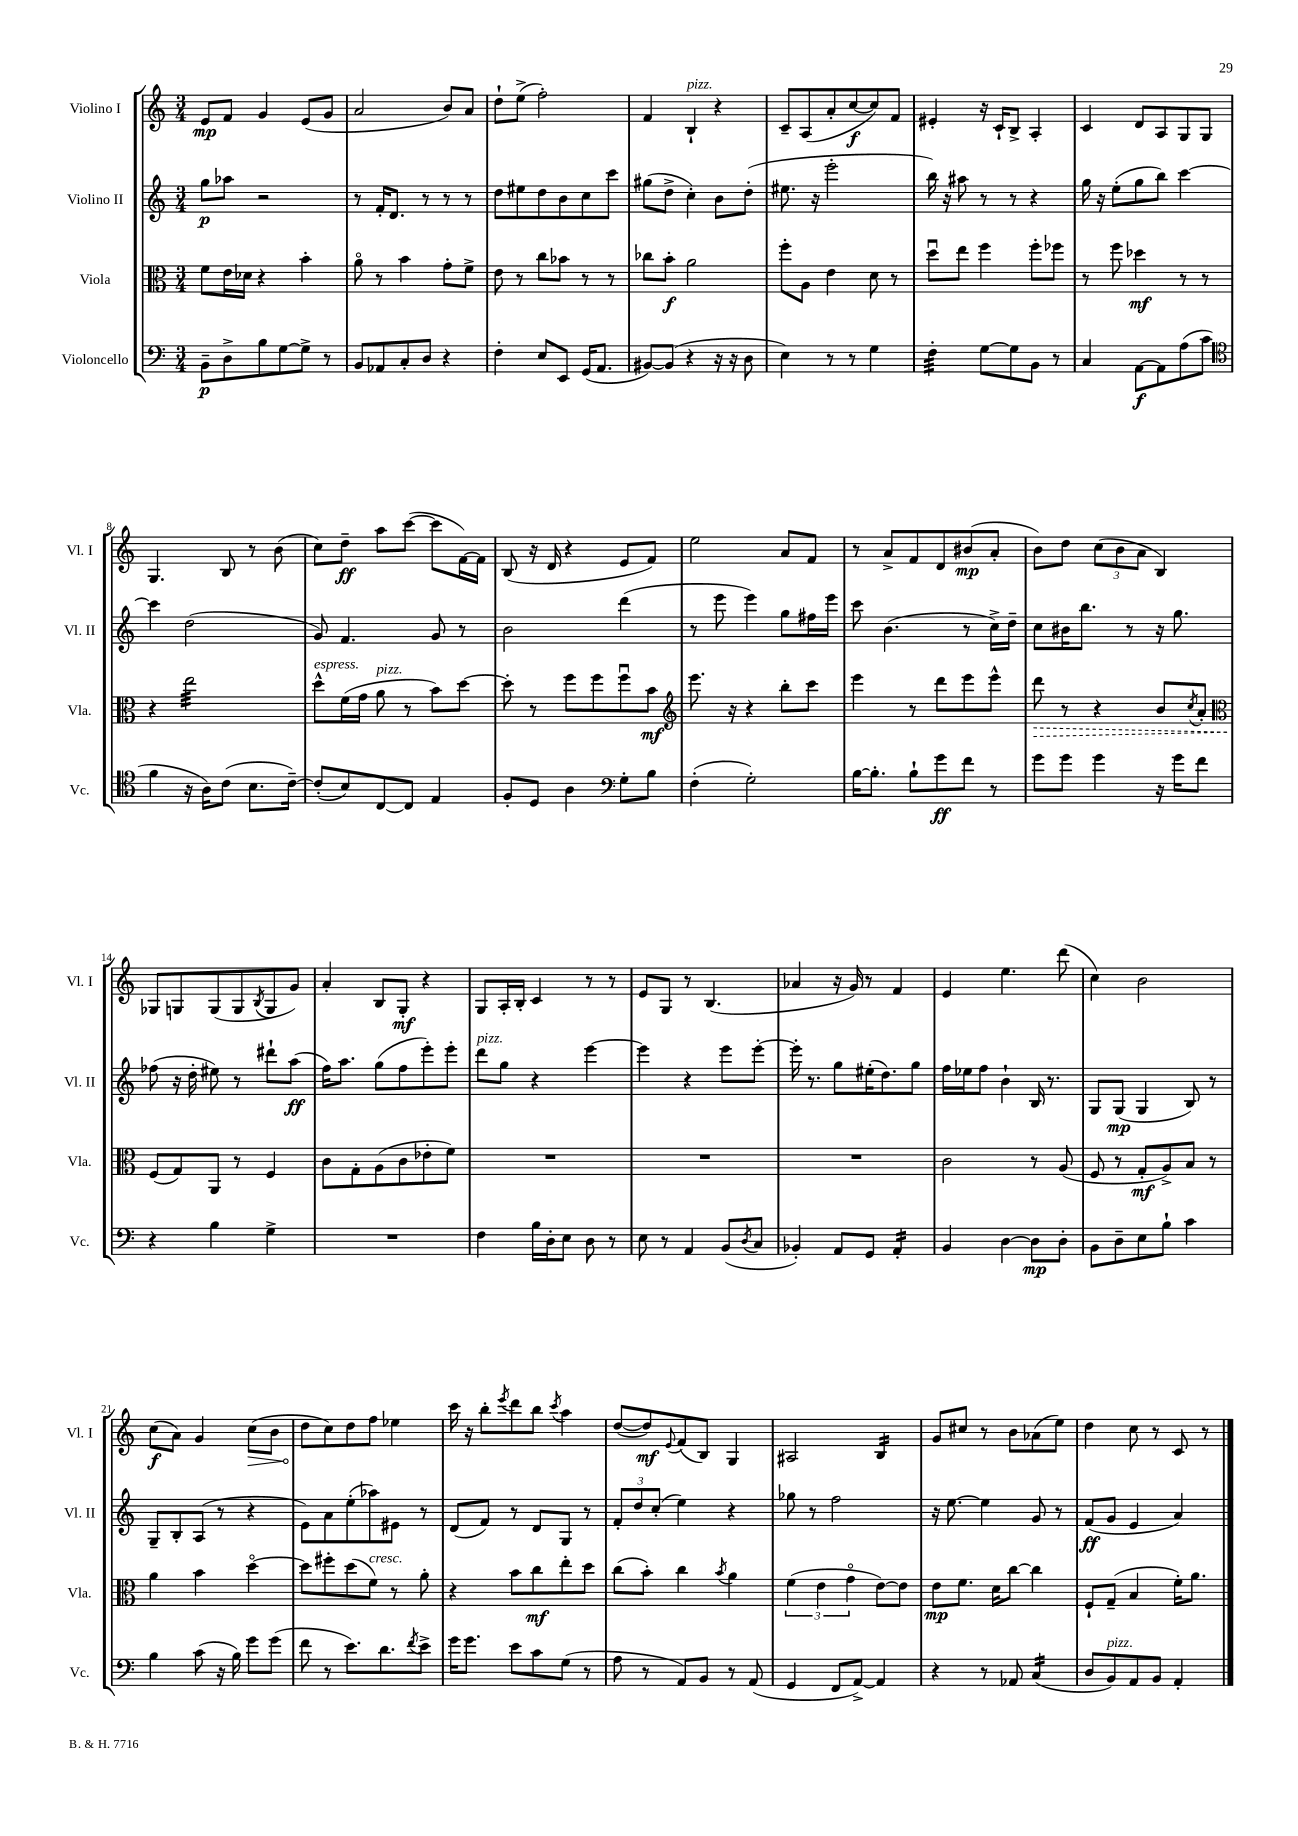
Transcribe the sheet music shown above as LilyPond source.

<<
\new StaffGroup <<
\new Staff = "s0" \with { instrumentName = "Violino I" shortInstrumentName = "Vl. I" } {
    \clef treble \key c \major \numericTimeSignature \time 3/4
    e'8\mp f'8 g'4 e'8( g'8 |
    a'2 b'8) a'8 |
    d''8-! e''8->( f''2-.) |
    f'4 b4-!^\markup { \italic "pizz." } r4 |
    c'8-- a8( a'8-. c''8~\f c''8) f'8 |
    eis'4-. r16 c'16-! b8-> a4-. |
    c'4 d'8 a8 g8 g8 |
    g4. b8 r8 b'8( |
    c''8) d''8--\ff a''8 c'''8~( c'''8 f'16~) f'16 |
    b8( r16 d'16 r4 e'8 f'8) |
    e''2 a'8 f'8 |
    r8 a'8-> f'8 d'8 bis'8\mp( a'8-. |
    b'8) d''8 \tuplet 3/2 { c''8( b'8 a'8 } b4) |
    ges8 g8 g8( g8 \acciaccatura { b8 } g8 g'8) |
    a'4-. b8 g8-.\mf r4 |
    g8 a16-. b16-. c'4 r8 r8 |
    e'8 g8 r8 b4.( |
    aes'4 r16 g'16) r8 f'4 |
    e'4 e''4. d'''8( |
    c''4) b'2 |
    c''8\f( a'8) g'4 \once \override Hairpin.circled-tip = ##t c''8\>( b'8 |
    d''8\! c''8) d''8 f''8 ees''4 |
    c'''16 r16 b''8-. \acciaccatura { e'''8 } d'''8 b''8 \acciaccatura { c'''8 } a''4 |
    d''8~( d''8\mf) \appoggiatura { e'8 } f'8( b8) g4 |
    ais2 b4:16 |
    g'8 cis''8 r8 b'8 aes'8( e''8) |
    d''4 c''8 r8 c'8 r8 \bar "|." |
}
\new Staff = "s1" \with { instrumentName = "Violino II" shortInstrumentName = "Vl. II" } {
    \clef treble \key c \major \numericTimeSignature \time 3/4
    g''8\p aes''8 r2 |
    r8 f'16-. d'8. r8 r8 r8 |
    d''8 eis''8 d''8 b'8 c''8 c'''8 |
    gis''8( d''8-> c''4-.) b'8 d''8-.( |
    eis''8. r16 e'''2-. |
    b''16) r16 ais''8 r8 r8 r4 |
    g''16 r16 e''8-.( g''8 b''8) c'''4~ |
    c'''4 d''2( |
    g'8) f'4. g'8 r8 |
    b'2 d'''4( |
    r8 e'''8 e'''4) g''8 fis''16 e'''16 |
    c'''8 b'4.( r8 c''16->) d''16-- |
    c''8 bis'16 b''8. r8 r16 g''8. |
    fes''8( r16 d''16-. eis''8) r8 dis'''8-! a''8\ff( |
    f''16) a''8. g''8( f''8 e'''8-.) e'''8-. |
    d'''8^\markup { \italic "pizz." } g''8 r4 e'''4~ |
    e'''4 r4 e'''8 e'''8~-. |
    e'''16-. r8. g''8 eis''16-.( d''8.) g''8 |
    f''16 ees''16 f''8 b'4-! b16 r8. |
    g8 g8\mp( g4 b8) r8 |
    g8-- b8-. a8( r8 r4 |
    e'8) a'8 e''8-.( aes''8) eis'8 r8 |
    d'8( f'8) r8 d'8 g8 r8 |
    \tuplet 3/2 { f'8-. d''8 c''8-.( } e''4) r4 |
    ges''8 r8 f''2 |
    r16 e''8.~ e''4 g'8 r8 |
    f'8\ff( g'8 e'4 a'4) \bar "|." |
}
\new Staff = "s2" \with { instrumentName = "Viola" shortInstrumentName = "Vla." } {
    \clef alto \key c \major \numericTimeSignature \time 3/4
    f'8 e'16 des'16 r4 b'4-. |
    a'8\flageolet r8 b'4 g'8-. f'8-> |
    e'8 r8 c''8 bes'8 r8 r8 |
    ces''8 b'8-.\f a'2 |
    f''8-. a8 e'4 d'8 r8 |
    d''8\downbow e''8 f''4 f''8-. fes''8 |
    r8 f''8 des''4\mf r8 r8 |
    r4 e''2:32 |
    d''8-^^\markup { \italic "espress." } f'16( g'16 a'8^\markup { \italic "pizz." } r8 b'8) d''8~ |
    d''8-. r8 f''8 f''8 f''8\downbow b'8\mf |
    \clef treble e'''8. r16 r4 b''8-. c'''8 |
    e'''4 r8 d'''8 e'''8 e'''8-^ |
    \once \override Hairpin.style = #'dashed-line d'''8\> r8 r4 b'8 \acciaccatura { c''8 } a'8-. |
    \clef alto f8\!( g8) a,8 r8 f4 |
    c'8 g8-. a8( c'8 ees'8-. f'8) |
    R2. |
    R2. |
    R2. |
    c'2 r8 a8( |
    f8 r8 g8-.\mf a8->) b8 r8 |
    a'4 b'4 d''4~\flageolet |
    d''8 fis''8-. d''8( f'8^\markup { \italic "cresc." }) r8 a'8-. |
    r4 b'8 c''8\mf e''8-. d''8 |
    c''8( b'8-.) c''4 \acciaccatura { b'8 } a'4 |
    \tuplet 3/2 { f'4( e'4 g'4\flageolet } e'8~) e'8 |
    e'8\mp f'8. d'16 c''8~ c''4 |
    f8-! g8--( b4 f'16-.) a'8. \bar "|." |
}
\new Staff = "s3" \with { instrumentName = "Violoncello" shortInstrumentName = "Vc." } {
    \clef bass \key c \major \numericTimeSignature \time 3/4
    b,8--\p d8-> b8 g8~ g8-> r8 |
    b,8 aes,8 c8-. d8 r4 |
    f4-. e8 e,8 g,16( a,8. |
    bis,8~) bis,8( r4 r16 r16 d8 |
    e4) r8 r8 g4 |
    f4:32-. g8~ g8 b,8 r8 |
    c4 a,8~\f a,8 a8( c'8 |
    \clef tenor f'4 r16 a16) c'8( b8. c'16~--) |
    c'8-.( b8) c8~ c8 e4 |
    f8-. d8 a4 \clef bass g8-. b8 |
    f4-.( g2-.) |
    b16~ b8.-. b8-! g'8\ff f'8 r8 |
    g'8 g'8 g'4 r16 g'16 f'8 |
    r4 b4 g4-> |
    R2. |
    f4 b16 d16-. e8 d8 r8 |
    e8 r8 a,4 b,8( \acciaccatura { d8 } c8 |
    bes,4-.) a,8 g,8 a,4:16-. |
    b,4 d4~ d8\mp d8-. |
    b,8 d8-- e8 b8-! c'4 |
    b4 c'8( r16 b16) g'8 g'8( |
    f'8 r8 e'8.) d'8. \acciaccatura { f'8 } e'8-> |
    g'16 g'8. e'8 c'8 g8( r8 |
    a8 r8 a,8) b,8 r8 a,8( |
    g,4 f,8 a,8~->) a,4 |
    r4 r8 aes,8 c4:16( |
    d8 b,8^\markup { \italic "pizz." }) a,8 b,8 a,4-. \bar "|." |
}
>>
>>
